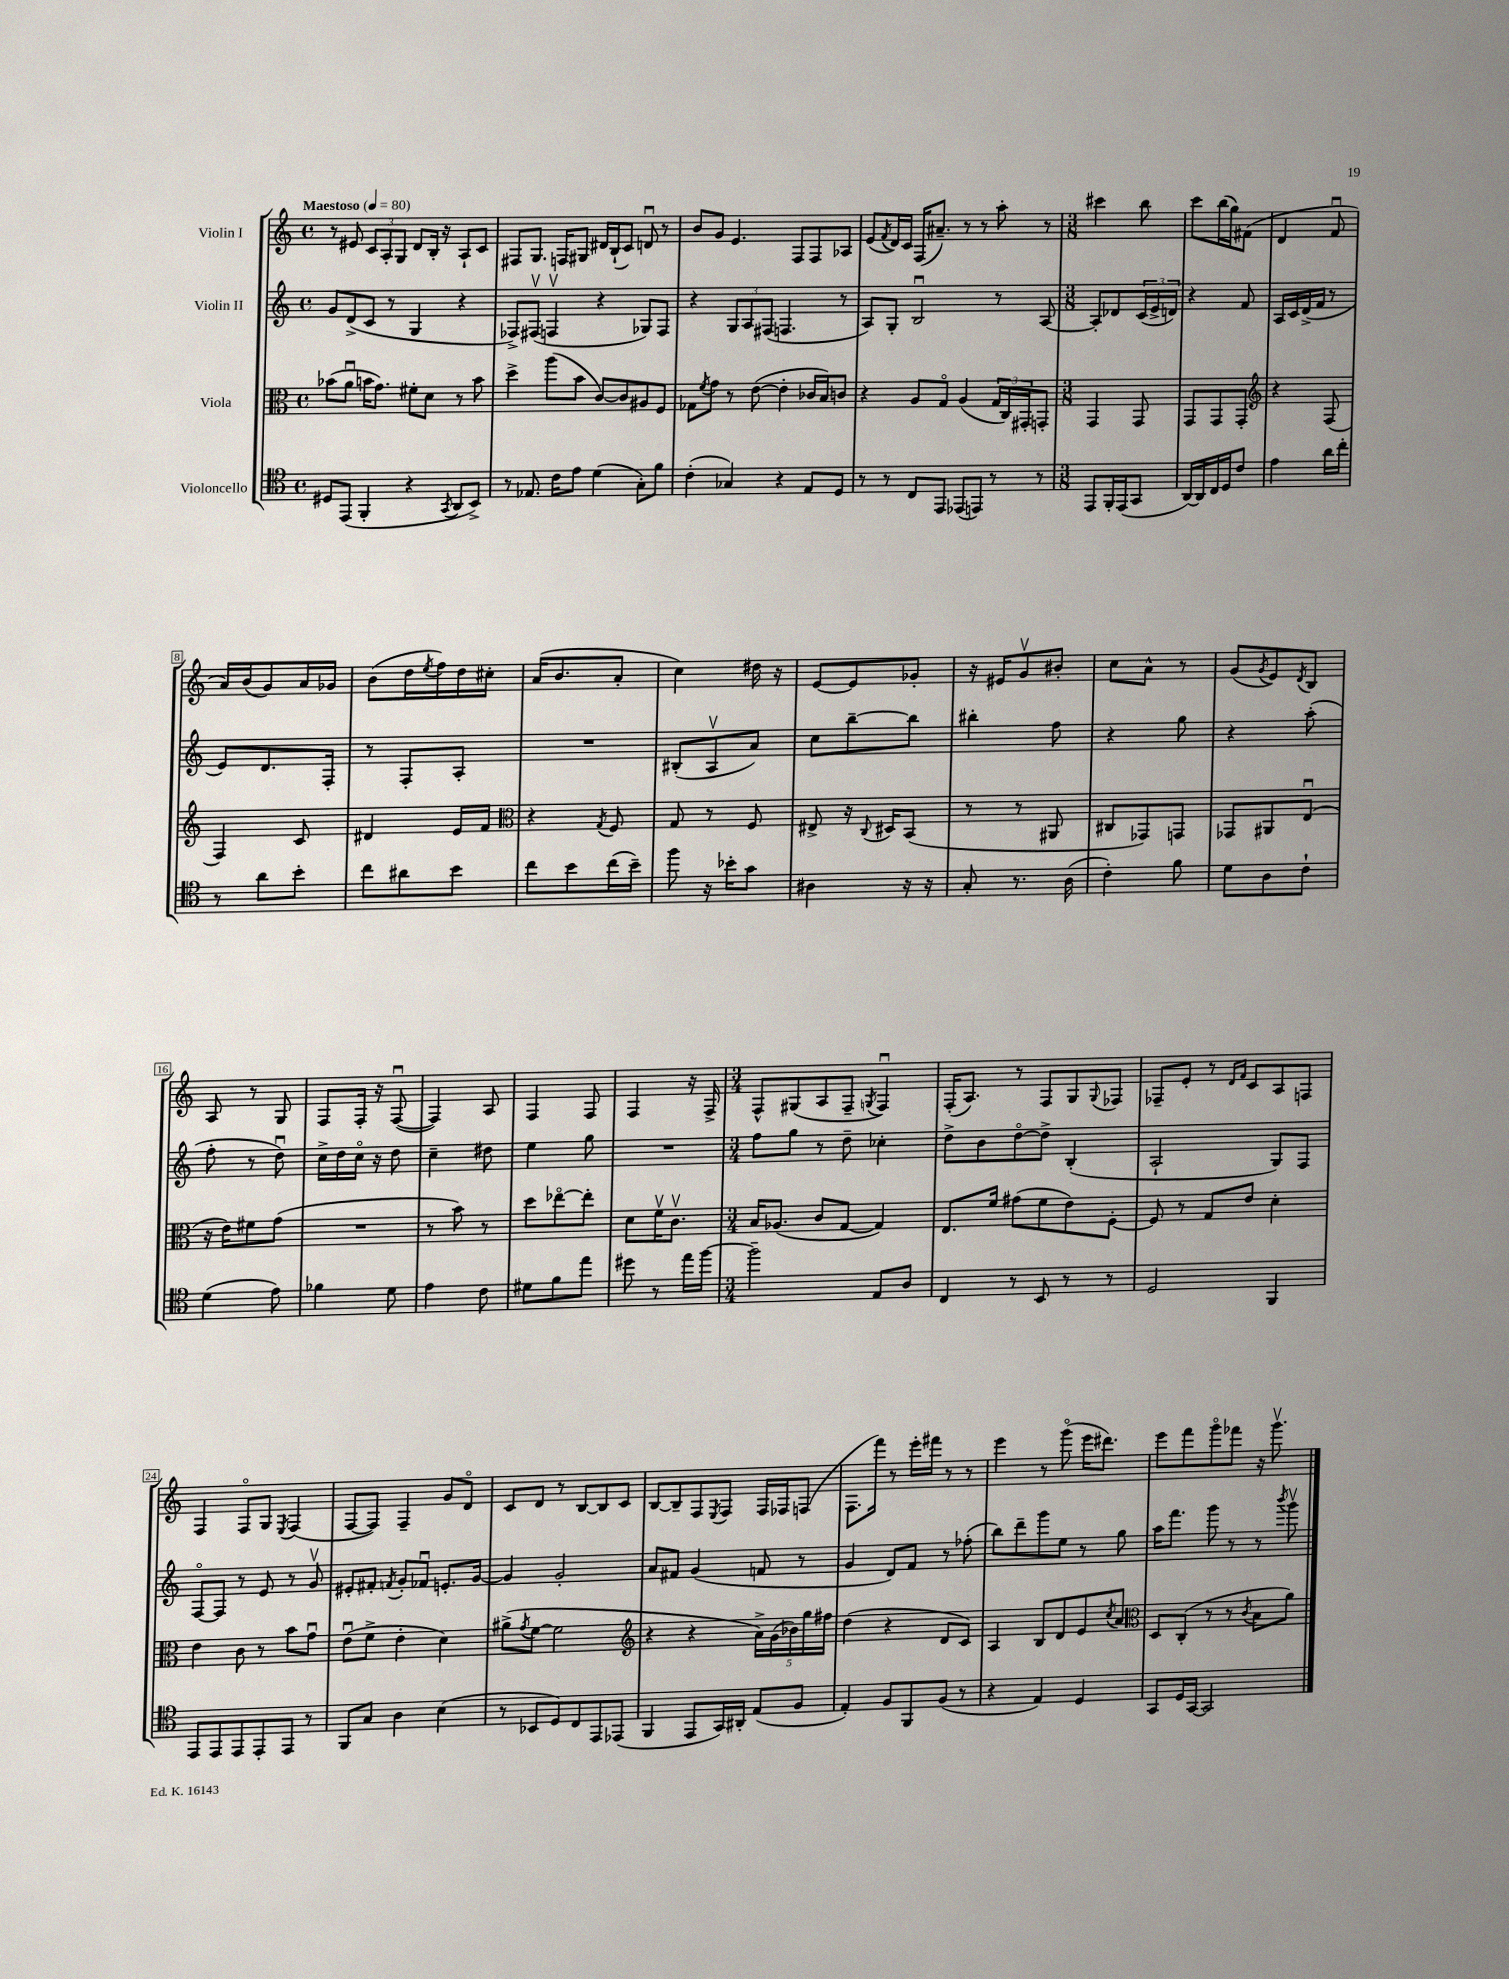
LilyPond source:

<<
\new StaffGroup <<
\new Staff = "s0" \with { instrumentName = "Violin I" } {
    \clef treble \key c \major \defaultTimeSignature \time 4/4 \tempo "Maestoso" 4 = 80
    r8 eis'8 \tuplet 3/2 { c'8 a8-. g8 } d'8 b16-. r16 a8-! c'8 |
    fis8 g8. f16 gis8 dis'16 b16-!( c'8) d'8\downbow r8 |
    b'8 g'8 e'4. f8 f8 aes8 |
    e'8( \acciaccatura { f'8 } d'16) c'16 f16( ais'8.--) r8 r8 a''8-. r8 |
    \numericTimeSignature \time 3/8 cis'''4 b''8 |
    c'''8 b''16( g''16) fis'8( |
    d'4 f'8\downbow |
    a'16) b'16( g'8) a'16 ges'16 |
    b'8( d''16 \acciaccatura { e''8 } f''16) d''16 cis''16-. |
    a'16( b'8. a'8-. |
    c''4) dis''16 r16 |
    e'8~ e'8 ges'8-. |
    r16 eis'16 g'8\upbow bis'8-. |
    c''8 a'8-^ r8 |
    g'8( \acciaccatura { g'8 } e'8) \acciaccatura { d'8 } b8 |
    a8 r8 g8 |
    f8 f16-. r16 f8~\downbow( |
    f4) a8 |
    f4 f8 |
    f4 r16 f16-> |
    \numericTimeSignature \time 3/4 f8-^ gis8( a8 f8-- \acciaccatura { g8 } f4\downbow) |
    f16-.( a8.) r8 f8 g8 \appoggiatura { g8 } fes8 |
    fes8-- e'8-. r8 \grace { d'16 f'16 } c'8 a8 f8 |
    f4 f8\flageolet g8 \acciaccatura { e8 } f4( |
    f8~ f8) f4-- g'8 d'8\flageolet |
    c'8 d'8 r8 b8~ b8 c'8 |
    b8~ b8-- f8 \acciaccatura { e8 } f8 f16 fes16 f8( |
    f8. f'''16) r8 e'''16-. fis'''16 r8 r8 |
    e'''4 r8 g'''8\flageolet( e'''16 dis'''8.) |
    e'''8 f'''8 g'''8\flageolet fes'''8 r16 g'''8.\upbow \bar "|." |
}
\new Staff = "s1" \with { instrumentName = "Violin II" } {
    \clef treble \key c \major \defaultTimeSignature \time 4/4
    g'8 d'8->( c'8 r8 g4 r4 |
    fes8->) fis8\upbow( f4\upbow r4 ges8) f8 |
    r4 \tuplet 3/2 { g8 a8 fis8( } f4. r8 |
    a8) g8-. b2\downbow r8 a8~ |
    \numericTimeSignature \time 3/8 a8-. des'8 \tuplet 3/2 { c'16( e'16-> d'16) } |
    r4 f'8 |
    a16 c'16 d'16->( f'16 r8 |
    e'8) d'8. f16-. |
    r8 f8-. a8-. |
    R4. |
    bis8-.( a8\upbow a'8) |
    c''8 b''8~-- b''8 |
    bis''4-. f''8 |
    r4 g''8 |
    r4 a''8-.( |
    f''8-. r8 d''8\downbow) |
    c''16-> d''16 c''16\flageolet r16 d''8 |
    c''4-- dis''8 |
    e''4 g''8 |
    R4. |
    \numericTimeSignature \time 3/4 f''8 g''8 r8 d''8-- ces''4-. |
    d''8-> b'8 d''8~\flageolet d''8-> b4-.( |
    a2-! g8) f8 |
    f8~\flageolet f8 r8 e'8 r8 g'8\upbow |
    eis'8-. fis'8-. \acciaccatura { f'8 } g'8-. fes'8\downbow e'8.-. g'16~ |
    g'4 g'2-. |
    a'8 fis'8 g'4( f'8 r8 |
    g'4 d'8) f'8 r8 fes''8-.( |
    b''8) d'''8-- g'''8 e''8 r8 g''8 |
    a''16 f'''8. g'''8 r8 r8 \acciaccatura { b'''8 } g'''8\upbow \bar "|." |
}
\new Staff = "s2" \with { instrumentName = "Viola" } {
    \clef alto \key c \major \defaultTimeSignature \time 4/4
    bes'8( a'8\downbow b'16 g'8.) fis'8-. d'8 r8 b'8 |
    d''4-> a''8( b'8 c'8~) c'8 ais8 f8 |
    ges8 \acciaccatura { f'8 } g'8 r8 e'8~( e'4-. ces'16 b16) c'8 |
    r4 a8 g8\flageolet a4( \tuplet 3/2 { g16 c16) gis,16-. } g,8-. |
    \numericTimeSignature \time 3/8 g,4 g,8 |
    g,8 g,8 g,8-. |
    \clef treble r4 f8( |
    f4) c'8 |
    dis'4 e'16 f'16 |
    \clef alto r4 \acciaccatura { g8 } f8 |
    g8 r8 f8 |
    eis8-> r16 \appoggiatura { c8 } dis16 b,8( |
    r8 r8 ais,8 |
    cis8 ges,8) g,8 |
    ges,8 ais,8 e8\downbow( |
    r16 e'16) fis'8 g'8( |
    R4. |
    r8 b'8) r8 |
    d''8 ees''8~\flageolet ees''8-. |
    d'8 f'16\upbow c'8.\upbow |
    \numericTimeSignature \time 3/4 b16 aes8.( c'8 g8~ g4) |
    e8. f'16 gis'8( f'8 e'8) f8~-. |
    f8 r8 g8 e'8 d'4-. |
    e'4 c'8 r8 b'8 g'8\downbow |
    e'8\downbow( f'8-> e'4-. d'4) |
    ais'8->( \acciaccatura { g'8 } f'8~ f'2 |
    \clef treble r4 r4 \tuplet 5/4 { a'16->) g'16( bes'16) g''16 fis''16 } |
    d''4( r4 d'8 c'8) |
    a4 b8 d'8 e'8 \acciaccatura { c''8 } a'8 |
    \clef alto d8 c8-.( r8 r8 \acciaccatura { c'8 } b8 a'8) \bar "|." |
}
\new Staff = "s3" \with { instrumentName = "Violoncello" } {
    \clef tenor \key c \major \defaultTimeSignature \time 4/4
    dis8 e,8( f,4-. r4 \acciaccatura { g,8 } a,8 b,8->) |
    r8 ees8. c'16 e'8 d'4( g8-.) f'8 |
    c'4-.( ges4) r4 e8 d8 |
    r8 r8 c8 e,8 ees,8( e,8) r8 r8 |
    \numericTimeSignature \time 3/8 e,8 f,16-. e,16( g,8 |
    a,16~) a,16 c16 d16 c'8 |
    e'4 a'16 c''16-. |
    r8 a'8 b'8-. |
    c''8 ais'8 b'8 |
    c''8 b'8 c''16( b'16--) |
    f''8 r16 bes'16-. g'8 |
    ais4 r16 r16 |
    g8-. r8. a16( |
    c'4-.) f'8 |
    d'8 a8 c'8-! |
    d'4( e'8) |
    fes'4 d'8 |
    e'4 c'8 |
    dis'8 f'8 e''8 |
    dis''8 r8 e''16 f''16~ |
    \numericTimeSignature \time 3/4 f''2-- e8 a8 |
    c4 r8 b,8 r8 r8 |
    d2 f,4 |
    e,8 e,8 e,8 e,8-. e,8 r8 |
    f,8 g8 a4 b4( |
    r8 bes,8 d8) c8 e,8 ees,8( |
    f,4 e,8 g,16) ais,16-. e8( f8 |
    e4-.) f8 f,8 f8( r8 |
    r4 e4) d4 |
    g,8 d16 g,16~ g,2 \bar "|." |
}
>>
>>
\layout { \context { \Score \override BarNumber.stencil = #(make-stencil-boxer 0.1 0.3 ly:text-interface::print) } }
